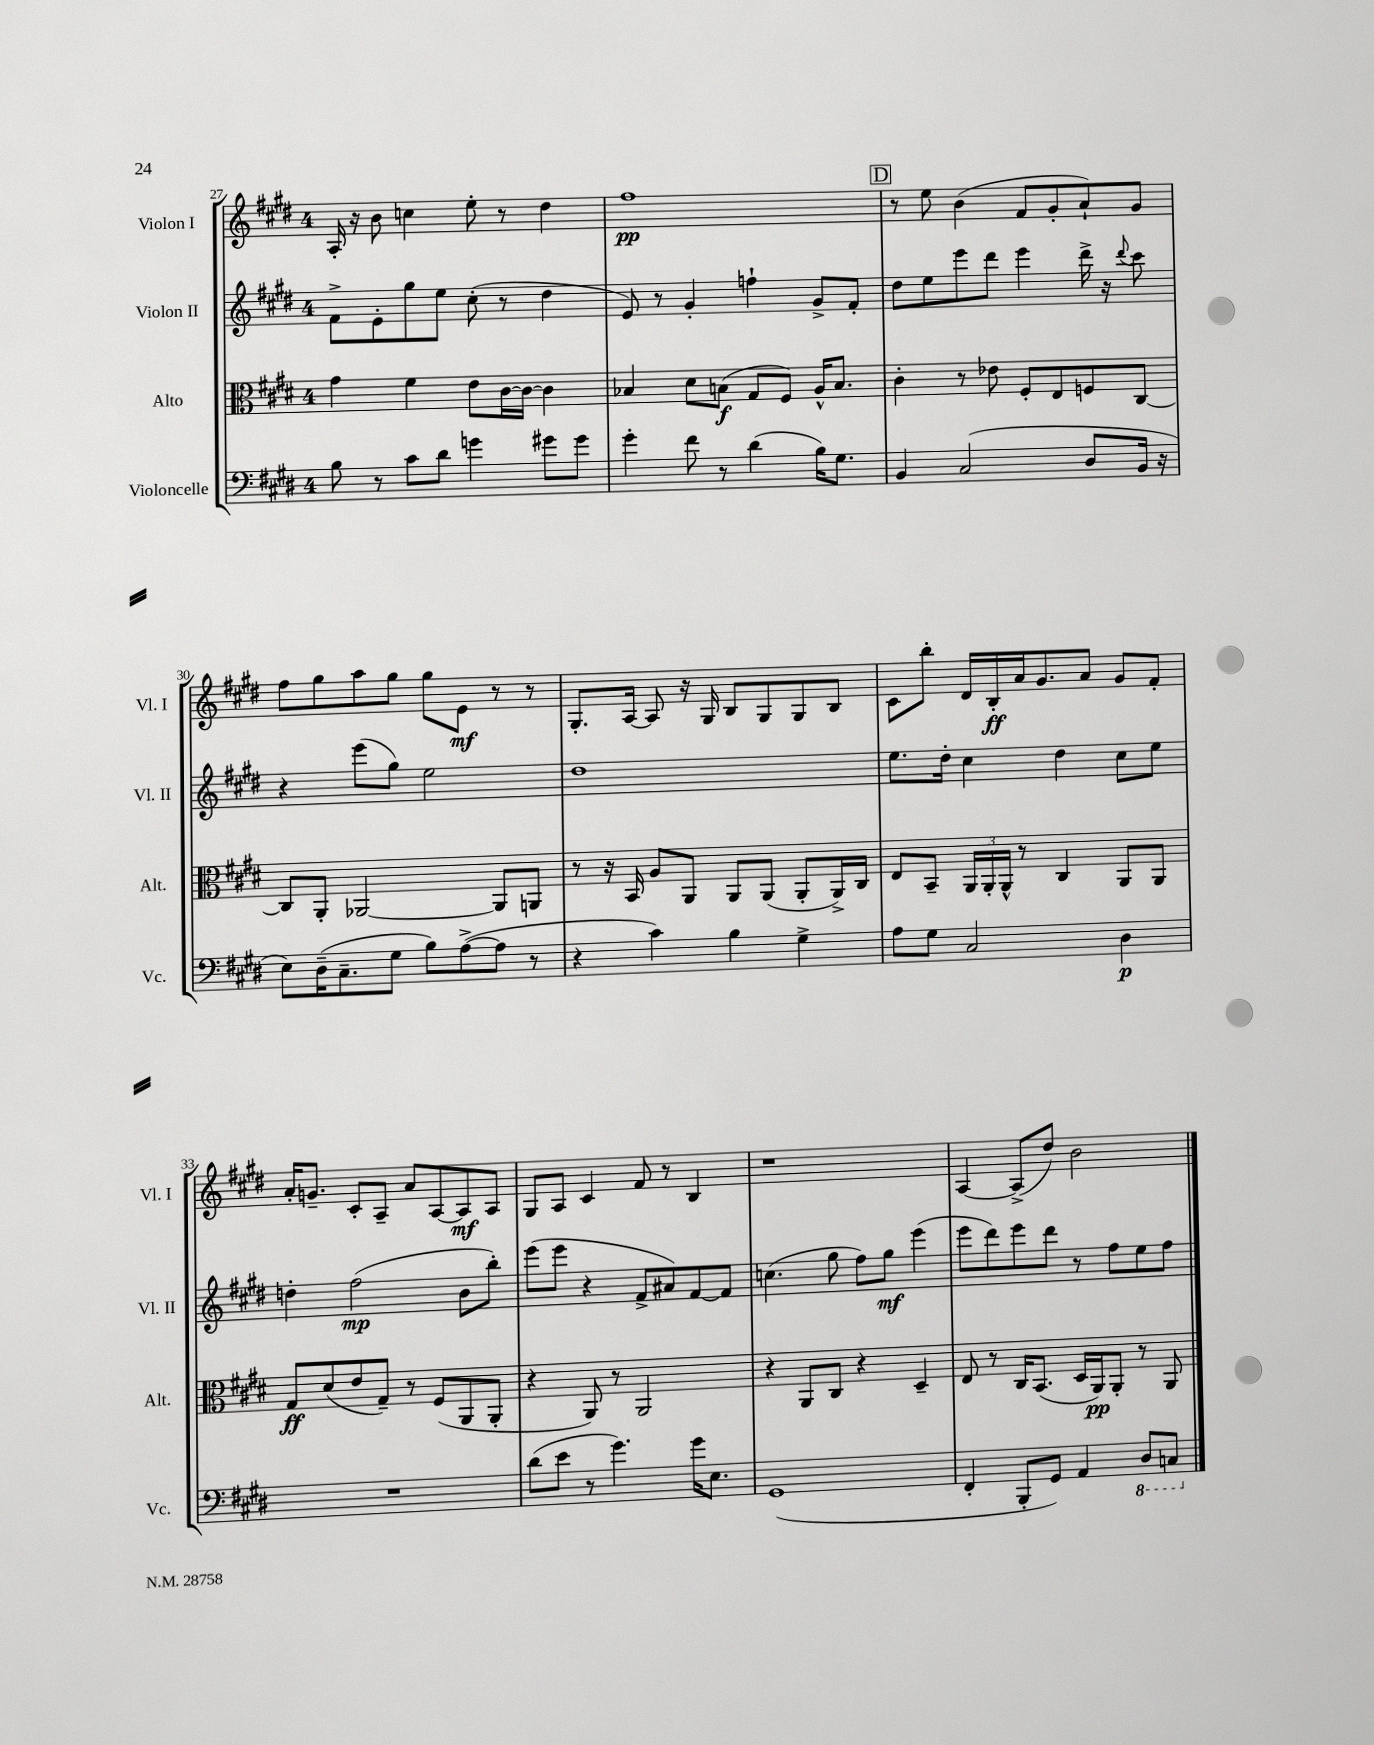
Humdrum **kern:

**kern	**kern	**kern	**kern
*staff4	*staff3	*staff2	*staff1
*clefF4	*clefC3	*clefG2	*clefG2
*k[f#c#g#d#]	*k[f#c#g#d#]	*k[f#c#g#d#]	*k[f#c#g#d#]
*M4/4	*M4/4	*M4/4	*M4/4
8B	4g#	8f#^	16A'
.	.	.	16r
8r	.	8e'	8b
8c#	4f#	8gg#	4cc
8d#	.	8ee	.
4g	8e	(8cc#'	8ee'
.	[16c#	8r	8r
.	16c#_	.	.
8g#	4c#]	4dd#	4dd#
8g#	.	.	.
=	=	=	=
4g#'	4B-	8e)	1ff#
.	.	8r	.
8f#	8d#	4g#'	.
8r	(8B	.	.
(4d#	8G#	4ff`	.
.	8F#)	.	.
16B)	16A^^	8g#^	.
8.G#	8.B	.	.
.	.	8f#'	.
=	=	=	=
4BB	4c#'	8dd#	8r
.	.	8ee	8ee
(2C#	8r	8eee	(4b
.	8e-	8ddd#	.
.	8F#'	4eee	8f#
.	8E	.	8g#'
8D#	8F	16ddd#^	8a`)
.	.	16r	.
.	.	8qqddd#	.
16BB	[8C#	8ccc#	8g#
16r	.	.	.
=	=	=	=
8E)	8C#]	4r	8ff#
(16D#~	8AA'	.	8gg#
8.C#~	.	.	.
.	[2AA-	(8eee	8aa
8G#	.	8gg#)	8gg#
8B)	.	2ee	8gg#
([8A^	.	.	8e
8A]	8AA-]	.	8r
8r	8AA	.	8r
=	=	=	=
4r	8r	1dd#	8.G#'
.	16r	.	.
.	16BB	.	[16A
4c#)	8A	.	8A]
.	8AA	.	16r
.	.	.	16G#
4B	8AA	.	8B
.	(8AA	.	8G#
4G#^	8AA'	.	8G#
.	16AA^)	.	8B
.	16C#	.	.
=	=	=	=
8A	8E	8.ee	8c#
8G#	8BB~	.	8bb'
.	.	16dd#'	.
2C#	24AA	4cc#	16d#
.	24AA'	.	.
.	.	.	16B'
.	24AA^^	.	.
.	8r	.	16a
.	.	.	8.g#
.	4C#	4dd#	.
.	.	.	8a
4D#	8AA	8cc#	8g#
.	8AA	8ee	8f#'
=	=	=	=
1r	8G#	4dd'	16a'
.	.	.	8.g~
.	(8d#	.	.
.	8e	(2ff#	8c#'
.	8G#~)	.	8A~
.	8r	.	8a
.	(8F#	.	[8A
.	8AA	8b	8A]
.	8AA'	8bb')	8A
=	=	=	=
(8d#	4r	(8eee	8G#
8e	.	8eee	8A
8r	8AA)	4r	4c#
4.g#)	8r	.	.
.	2AA	8f#^	8f#
.	.	8a#)	8r
16g#	.	[8f#	4B
8.E	.	.	.
.	.	8f#]	.
=	=	=	=
(1GG#	4r	(4.cc	1r
.	8AA	.	.
.	8C#	8gg#	.
.	4r	8ff#)	.
.	.	8gg#	.
.	4D#~	(4eee	.
=	=	=	=
4FF#'	8E	8eee	[4A
.	8r	8ddd#)	.
8BBB'	16C#	8eee	(8A^]
.	(8.BB	.	.
8GG#)	.	8ddd#	8dd#)
4AA	16D#	8r	2b
.	16AA)	.	.
.	8AA'	8ff#	.
8DD#	8r	8ee	.
8CC	8AA	8ff#	.
==	==	==	==
*-	*-	*-	*-
